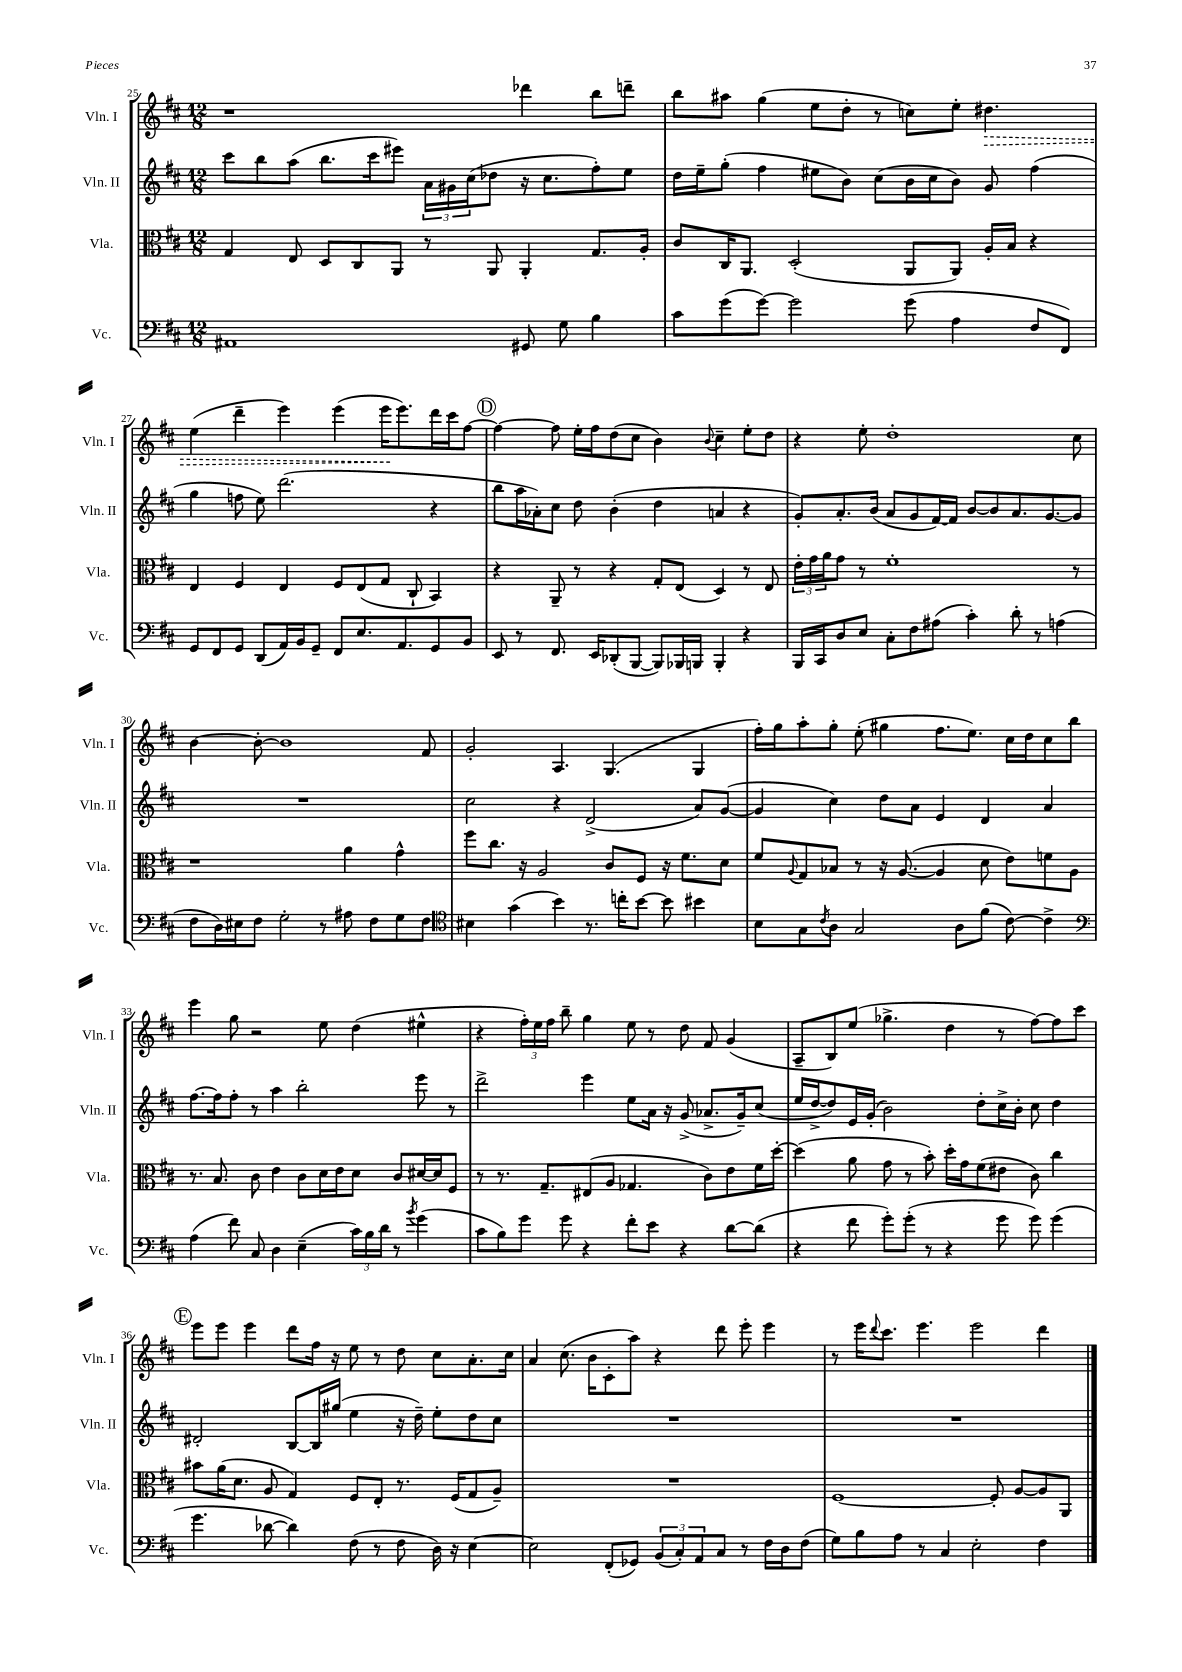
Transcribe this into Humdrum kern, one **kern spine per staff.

**kern	**kern	**kern	**kern	**dynam
*part4	*part3	*part2	*part1	*part1
*staff4	*staff3	*staff2	*staff1	*staff1
*I"Vc.	*I"Vla.	*I"Vln. II	*I"Vln. I	*
*I'Vc.	*I'Vla.	*I'Vln. II	*I'Vln. I	*
*clefF4	*clefC3	*clefG2	*clefG2	*
*k[f#c#]	*k[f#c#]	*k[f#c#]	*k[f#c#]	*
*M12/8	*M12/8	*M12/8	*M12/8	*
=25	=25	=25	=25	=25
1AA#X	4G/	8ccc#\L	1r	.
.	.	8bb\	.	.
.	8E/	(8aa\J	.	.
.	8D/L	8.bb\L	.	.
.	8C#/	.	.	.
.	.	16ccc#\k	.	.
.	8AA/J	8eee#X\J)	.	.
.	8r	24a\LL	.	.
.	.	24g#X\	.	.
.	.	(24cc#\J	.	.
.	8AA/	8dd-X\J	.	.
8GG#X/	4AA'/	16r	4ddd-X\	.
.	.	8.cc#\L	.	.
8G\	.	.	.	.
4B\	8.G/L	8ff#'\)	8bb\L	.
.	.	8ee\J	8dddn~\J	.
.	16A'/Jk	.	.	.
=26	=26	=26	=26	=26
8c#\L	8c#/L	16dd\LL	8bb\L	.
.	.	16ee~\J	.	.
(8g\	16C#/K	(8gg'\J	8aa#X\J	.
.	8.AA/J	.	.	.
[8g\J)	.	4ff#\	(4gg\	.
2g\]	(2D'/	.	.	.
.	.	8ee#X\L	8ee\L	.
.	.	8b\J)	8dd'\J	.
.	.	(8cc#\L	8r	.
(8g\	8AA/L	16b\L	8ccn\L)	.
.	.	16cc#\J	.	.
4A\	8AA/J)	8b\J)	8ee'\J	.
!	!	!	!	!LO:HP:b
.	16A'/LL	8g/	4.dd#X\	>
.	16B/JJ	.	.	.
8F#/L	4r	(4ff#\	.	.
8FF#/J)	.	.	.	.
!!LO:LB:g=z
=27	=27	=27	=27	=27
8GG/L	4E/	4gg\	(4ee\	.
8FF#/	.	.	.	.
8GG/J	4F#/	8ffn\	4ddd~\	.
(8DD/L	.	8ee\)	.	.
16AA/L)	4E/	(2.ddd\	4eee\)	.
16BB/J	.	.	.	.
8GG~/J	.	.	.	.
8FF#/L	8F#/L	.	(4eee\	.
8.E/	(8E/	.	.	.
.	8G/J	.	16eee\KL	.
8.AA/	.	.	8.eee\)	]
.	8C#`/	.	.	.
8GG/	4BB/)	4r	16ddd\L	.
.	.	.	16ccc#\J	.
8BB/J	.	.	[8ff#\J	.
!!LO:REH:place=s1:t=D
=28	=28	=28	=28	=28
8EE/	4r	8bb\L	4ff#\_	.
8r	.	16aa\L	.	.
.	.	16a-X'\J)	.	.
8.FF#/	8AA~/	8cc#\J	8ff#\]	.
.	8r	8dd\	16ee'\LL	.
16EE/KL	.	.	16ff#\J	.
(8DD-X'/	4r	(4b'\	(8dd\	.
[8BBB/J	.	.	8cc#\J	.
8BBB/L])	8G'/L	4dd\	4b\)	.
16BBB-X/L	(8E/J	.	.	.
16BBBn/JJ	.	.	.	.
.	.	.	8qqb/	.
4BBB'/	4D/)	4an/	4cc#~\	.
4r	8r	4r	8ee'\L	.
.	8E/	.	8dd\J	.
=29	=29	=29	=29	=29
16BBB/LL	24e'\LL	8g'/L)	4r	.
.	24g\	.	.	.
16CC#/J	.	.	.	.
.	24a\J	.	.	.
8D/	8g\J	8.a'/	.	.
8E/J	8r	.	8ee'\	.
.	.	(16b/Jk	.	.
8C#'\L	1f#'	8a/L	1dd'	.
8F#\	.	8g/	.	.
(8A#X\J	.	[16f#/L)	.	.
.	.	16f#/JJ]	.	.
4c#'\)	.	[8b/L	.	.
.	.	8b/]	.	.
8d'\	.	8.a/	.	.
8r	.	.	.	.
.	.	[8.g/	.	.
(4An\	.	.	.	.
.	8r	8g/J]	8cc#\	.
!!LO:LB:g=z
=30	=30	=30	=30	=30
8F#\L	1r	1.r	[4b\	.
16D\L)	.	.	.	.
16E#X\J	.	.	.	.
8F#\J	.	.	8b'\_	.
2G'\	.	.	1b]	.
8r	.	.	.	.
8A#X\	4a\	.	.	.
8F#\L	.	.	.	.
8G\	4g^^\	.	.	.
8F#\J	.	.	8f#/	.
=31	=31	=31	=31	=31
*clefC4	*	*	*	*
4B#X\	8ff#\L	2cc#\	2g'/	.
.	8.cc#\J	.	.	.
(4g\	.	.	.	.
.	16r	.	.	.
.	2A/	.	.	.
4b\)	.	4r	4.A/	.
8.r	.	(2d^/	.	.
.	8c#/L	.	(4.G/	.
16ccn'\KL	.	.	.	.
[8b\J	8F#/J	.	.	.
8b\]	16r	.	.	.
.	8.f#\L	.	.	.
4b#X\	.	8a/L)	4G/	.
.	8d\J	([8g/J	.	.
=32	=32	=32	=32	=32
8B\L	8f#/L	4g/]	16ff#'\LL)	.
.	.	.	16gg\J	.
.	8qqA/	.	.	.
8G\	8G/	.	8aa'\	.
8qc#/	.	.	.	.
8A\J	8B-X/J	4cc#\)	8gg'\J	.
2G/	8r	.	(8ee'\	.
.	16r	8dd\L	4gg#X\	.
.	([8.A/	.	.	.
.	.	8a\J	.	.
.	4A/]	4e/	8.ff#\L	.
8A\L	.	.	.	.
.	.	.	8.ee\J)	.
(8f#\J	8d\	4d/	.	.
[8c#\)	8e\L)	.	16cc#\LL	.
.	.	.	16dd\J	.
4c#^\]	8fn\	4a/	8cc#\	.
.	8A\J	.	8bb\J	.
!!LO:LB:g=z
=33	=33	=33	=33	=33
*clefF4	*	*	*	*
(4A\	8.r	[8.ff#\L	4eee\	.
.	8.B/	16ff#\k]	.	.
8f#\)	.	8ff#'\J	8gg\	.
8C#/	8c#\	8r	2r	.
4D\	4e\	4aa\	.	.
(4E~\	8c#\L	2bb'\	.	.
.	16d\L	.	8ee\	.
.	16e\J	.	.	.
24c#\LL)	8d\J	.	(4dd\	.
24B\	.	.	.	.
24d\JJ	.	.	.	.
8r	8c#/L	.	.	.
8qb/	.	.	.	.
(4g\	[16d#X/L	8eee\	4ee#X^^\	.
.	16d#/J]	.	.	.
.	8F#/J	8r	.	.
=34	=34	=34	=34	=34
8c#\L	8r	2ddd^\	4r	.
8B\)	8.r	.	.	.
8g\J	.	.	24ff#'\LL)	.
.	.	.	24ee\	.
.	8.G~/L	.	.	.
.	.	.	24ff#\JJ	.
8g\	.	.	8bb~\	.
4r	(8E#X/	4eee\	4gg\	.
.	8A/J	.	.	.
8f#'\L	4.G-X/	8ee\L	8ee\	.
8e\J	.	16a\Jk	8r	.
.	.	16r	.	.
4r	.	(8g^/	8dd\	.
.	8c#\L)	8.a-X^/L	8f#/	.
[8d\L	8e\	.	(4g/	.
.	.	16g~/k)	.	.
(8d\J]	16f#\L	(8cc#/J	.	.
.	[16dd'\JJ	.	.	.
=35	=35	=35	=35	=35
4r	(4dd\]	16ee/LL	8A~/L	.
.	.	[16dd^/J	.	.
.	.	8dd/])	8B/)	.
8f#\	8a\	16e/L	(8ee/J	.
.	.	(16g'/JJ	.	.
8g'\L)	8g\	2b\)	4.gg-X^\	.
(8g'\J	8r	.	.	.
8r	8b'\)	.	.	.
4r	16dd'\LL	.	4dd\	.
.	16g\J	.	.	.
.	(8f#\	8dd'\L	.	.
8g\	8e#X\J	16cc#^\L	8r	.
.	.	16b'\JJ	.	.
8g\)	8c#\)	8cc#\	[8ff#\L)	.
(4g\	4cc#\	4dd\	8ff#\]	.
.	.	.	8ccc#\J	.
!!LO:LB:g=z
!!LO:REH:place=s1:t=E
=36	=36	=36	=36	=36
4.g\	8b#X\L	2d#X'/	8eee\L	.
.	(16a\K	.	8eee\J	.
.	8.d\J	.	.	.
.	.	.	4eee\	.
[8d-X\	8A/	.	.	.
4d-\])	4G/)	[8B/L	8ddd\L	.
.	.	16B/L]	16ff#\Jk	.
.	.	(16gg#X/JJ	16r	.
(8F#\	8F#/L	4ee\	8ee\	.
8r	8E'/J	.	8r	.
8F#\	8.r	16r	8dd\	.
.	.	16dd~\)	.	.
16D\)	.	8ee'\L	8cc#\L	.
16r	(16F#/KL	.	.	.
[4E\	8G/	8dd\	8.a'\	.
.	8A~/J)	8cc#\J	.	.
.	.	.	16cc#\Jk	.
=37	=37	=37	=37	=37
2E\]	1.r	1.r	4a/	.
.	.	.	(8.cc#\	.
.	.	.	16b\KL	.
(8FF#'/L	.	.	8c#'\	.
8GG-X/J)	.	.	8aa\J)	.
(12BB/L	.	.	4r	.
12C#'/)	.	.	.	.
12AA/	.	.	.	.
8C#/J	.	.	8ddd\	.
8r	.	.	8eee'\	.
16F#\LL	.	.	4eee\	.
16D\J	.	.	.	.
(8F#\J	.	.	.	.
=38	=38	=38	=38	=38
8G\L)	[1F#	1.r	8r	.
8B\	.	.	16eee\KL	.
.	.	.	8qqddd/	.
.	.	.	8.ccc#\J	.
8A\J	.	.	.	.
8r	.	.	4.eee\	.
4C#/	.	.	.	.
2E'\	.	.	2eee\	.
.	8F#'/]	.	.	.
.	[8A/L	.	.	.
4F#\	8A/]	.	4ddd\	.
.	8AA/J	.	.	.
==	==	==	==	==
*-	*-	*-	*-	*-
